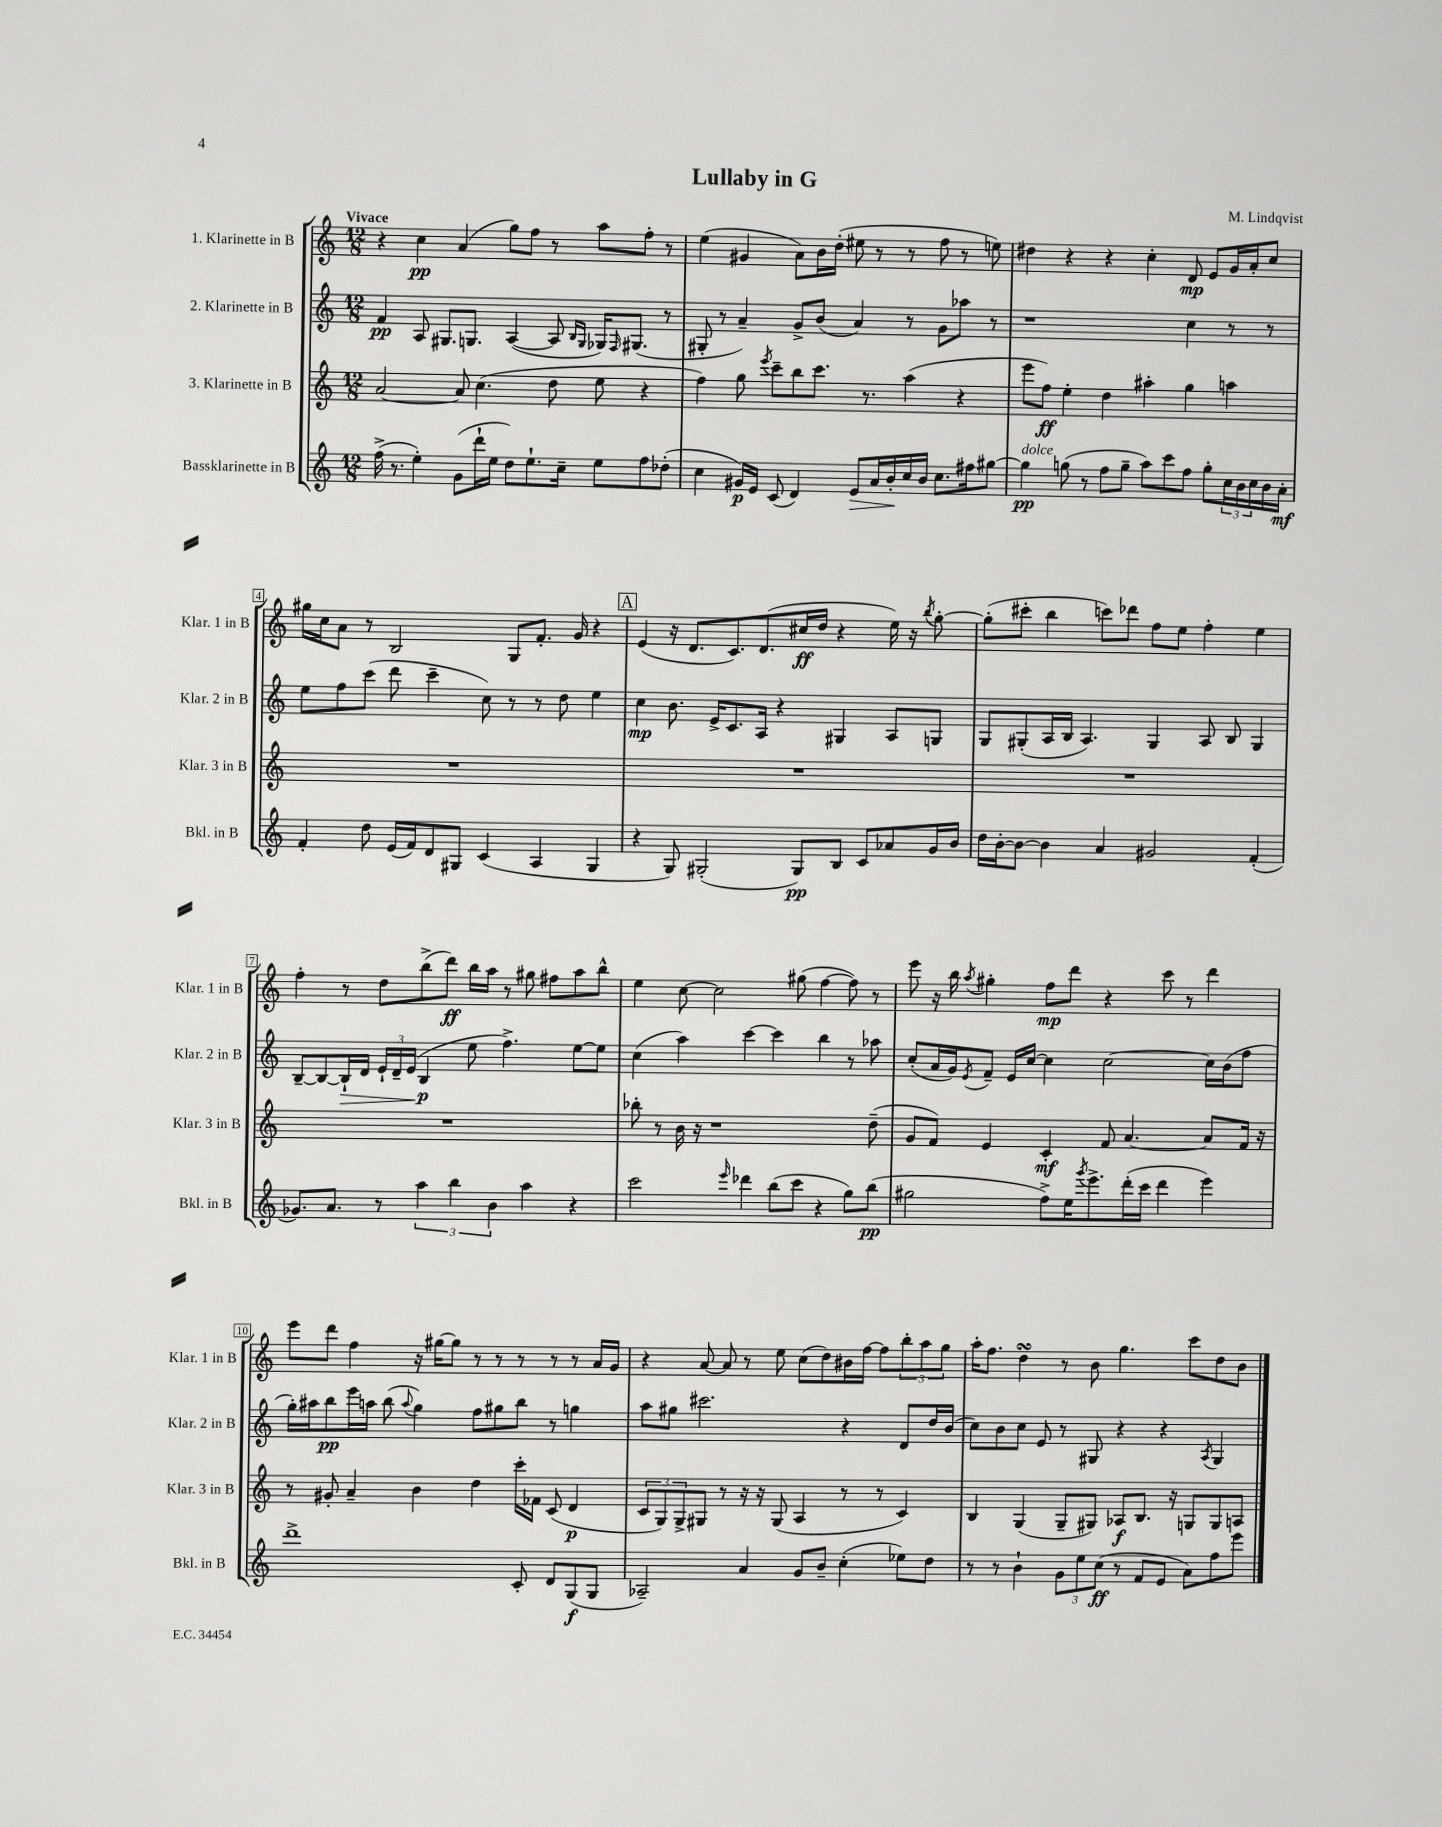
\header { title = "Lullaby in G" composer = "M. Lindqvist" }
<<
\new StaffGroup <<
\new Staff = "s0" \with { instrumentName = "1. Klarinette in B" shortInstrumentName = "Klar. 1 in B" } {
    \clef treble \key c \major \numericTimeSignature \time 12/8 \tempo "Vivace"
    r4 c''4\pp a'4( g''8) f''8 r8 a''8 f''8-. r8 |
    e''4( gis'4 a'8) b'16 d''16-.( eis''8 r8 r8 f''8 r8 e''8) |
    dis''4 r4 r4 c''4-. d'8\mp e'8 g'16 a'16-. c''8 |
    gis''16 c''16 a'8 r8 b2 g8 f'8.-. g'16 r4 |
    \mark \markup { \box "A" } e'4( r16 d'8. c'8.) d'8.( cis''16\ff d''16 r4 e''16) r16 \acciaccatura { b''8 } g''8~-. |
    g''8-.( cis'''8-. b''4 c'''8) des'''8 f''8 e''8 f''4-. e''4 |
    f''4-. r8 d''8 b''8->( d'''8\ff) b''16 a''16 r8 gis''8 fis''8 a''8 b''8-^ |
    e''4 c''8~ c''2 gis''8( f''4~ f''8) r8 |
    e'''8 r16 b''16 \acciaccatura { a''8 } gis''4-. f''8\mp d'''8 r4 c'''8 r8 d'''4 |
    e'''8 d'''8 f''4 r16 gis''16~ gis''8 r8 r8 r8 r8 r8 a'16 g'16 |
    r4 a'8~ a'8 r8 e''8 c''8( d''8) bis'16 f''16~ f''8 \tuplet 3/2 { b''8-. a''8 g''8 } |
    a''16-. f''8. d''4\turn r8 b'8 g''4. c'''8 d''8 b'8 \bar "|." |
}
\new Staff = "s1" \with { instrumentName = "2. Klarinette in B" shortInstrumentName = "Klar. 2 in B" } {
    \clef treble \key c \major \numericTimeSignature \time 12/8
    f'4\pp a8 gis8. g8. a4~( a8 \grace { b16 g16 } ges16) \grace { f16 } gis8.( r8 |
    gis8-. r8 a'4--) g'8-> b'8( a'4) r8 g'8 aes''8 r8 |
    r1 c''4 r8 r8 |
    e''8 f''8 c'''8( d'''8 c'''4-- c''8) r8 r8 d''8 e''4 |
    \mark \markup { \box "A" } c''4\mp b'8. e'16-> c'8. a16 r4 gis4 a8 g8 |
    g8 gis8-.( a16 b16 a4.) gis4 a8 b8 gis4 |
    b8~-- b8~ b16-!\> d'16 \tuplet 3/2 { e'16-! d'16-- e'16\!( } b4\p e''8 f''4.->) e''8~ e''8 |
    c''4( a''4) c'''4~ c'''4 b''4 r8 aes''8 |
    c''8-.( a'16 g'16) \acciaccatura { e'8 } f'8-- e'16 c''16~ c''4 c''2~ c''16 b'16( f''8 |
    g''16-.) ais''16 b''8\pp e'''16 a''16 b''8( \appoggiatura { a''8 } g''4) f''8 gis''8 b''8 r8 g''4 |
    a''8 gis''8 cis'''2. r4 d'8 d''16 b'16( |
    c''8) b'8 c''8 e'8 r8 gis8 r4 r4 \acciaccatura { a8 } gis4 \bar "|." |
}
\new Staff = "s2" \with { instrumentName = "3. Klarinette in B" shortInstrumentName = "Klar. 3 in B" } {
    \clef treble \key c \major \numericTimeSignature \time 12/8
    a'2~ a'8 c''4.( d''8 e''8 r4 |
    f''4) g''8 \acciaccatura { e'''8 } c'''8-- b''8 c'''8. r8. a''4( r4 |
    e'''8 f''8\ff) e''4-. d''4 ais''4-. g''4 a''4 |
    R1. |
    \mark \markup { \box "A" } R1. |
    R1. |
    R1. |
    bes''8-. r8 b'16 r16 r1 d''8--( |
    g'8 f'8) e'4 c'4-.\mf f'8 a'4.~ a'8 f'16 r16 |
    r8 gis'8-. a'4-- b'4 d''4 c'''16-. fes'16 c'8( d'4\p |
    \tuplet 3/2 { c'8 g8) g8-> } gis8 r8 r16 r16 gis8( a4 r8 r8 c'4) |
    b4 g4( g8-- gis8) aes8\f b8. r16 g8 g8 a8 \bar "|." |
}
\new Staff = "s3" \with { instrumentName = "Bassklarinette in B" shortInstrumentName = "Bkl. in B" } {
    \clef treble \key c \major \numericTimeSignature \time 12/8
    f''16->( r8. e''4-.) g'8( d'''16-! e''16 d''8) e''8.-! c''16-- e''8 f''8 des''8-.( |
    c''4 gis'16\p) e'16 c'8( d'4) e'8\> a'16 b'16-.\! c''16 b'16 c''8. fis''16 gis''8~ |
    gis''4\pp^\markup { \italic "dolce" } g''8( r8 f''8 g''8-- a''8) c'''8 f''8 g''8-. \tuplet 3/2 { c''16 b'16 c''16 } b'16 a'16-.\mf |
    f'4-. d''8 e'16( f'16) d'8 gis8 c'4( a4 gis4 |
    \mark \markup { \box "A" } r4 g8) gis2-.( gis8\pp) b8 c'8 aes'8 g'16 b'16 |
    d''16 b'16~-. b'8~ b'4 a'4 gis'2 f'4-.( |
    ges'8.) a'8. r8 \tuplet 3/2 { a''4 b''4 b'4 } a''4 r4 |
    c'''2 \grace { e'''16 } des'''4 b''8( c'''8 r4 g''8) b''8\pp( |
    gis''2 f''8->) e''16 \acciaccatura { g'''8 } e'''8.-> d'''16-.( c'''16 d'''4 e'''4) |
    d'''1-> c'8-. d'8 g8\f( g8 |
    aes2--) a'4 g'8 b'8-- c''4-.( ees''8) d''8 |
    r8 r8 b'4-! \tuplet 3/2 { g'8 e''8 c''8\ff( } r8 f'8 e'8 a'8) f''8 e'''8 \bar "|." |
}
>>
>>
\layout { \context { \Score \override BarNumber.stencil = #(make-stencil-boxer 0.1 0.3 ly:text-interface::print) } }
